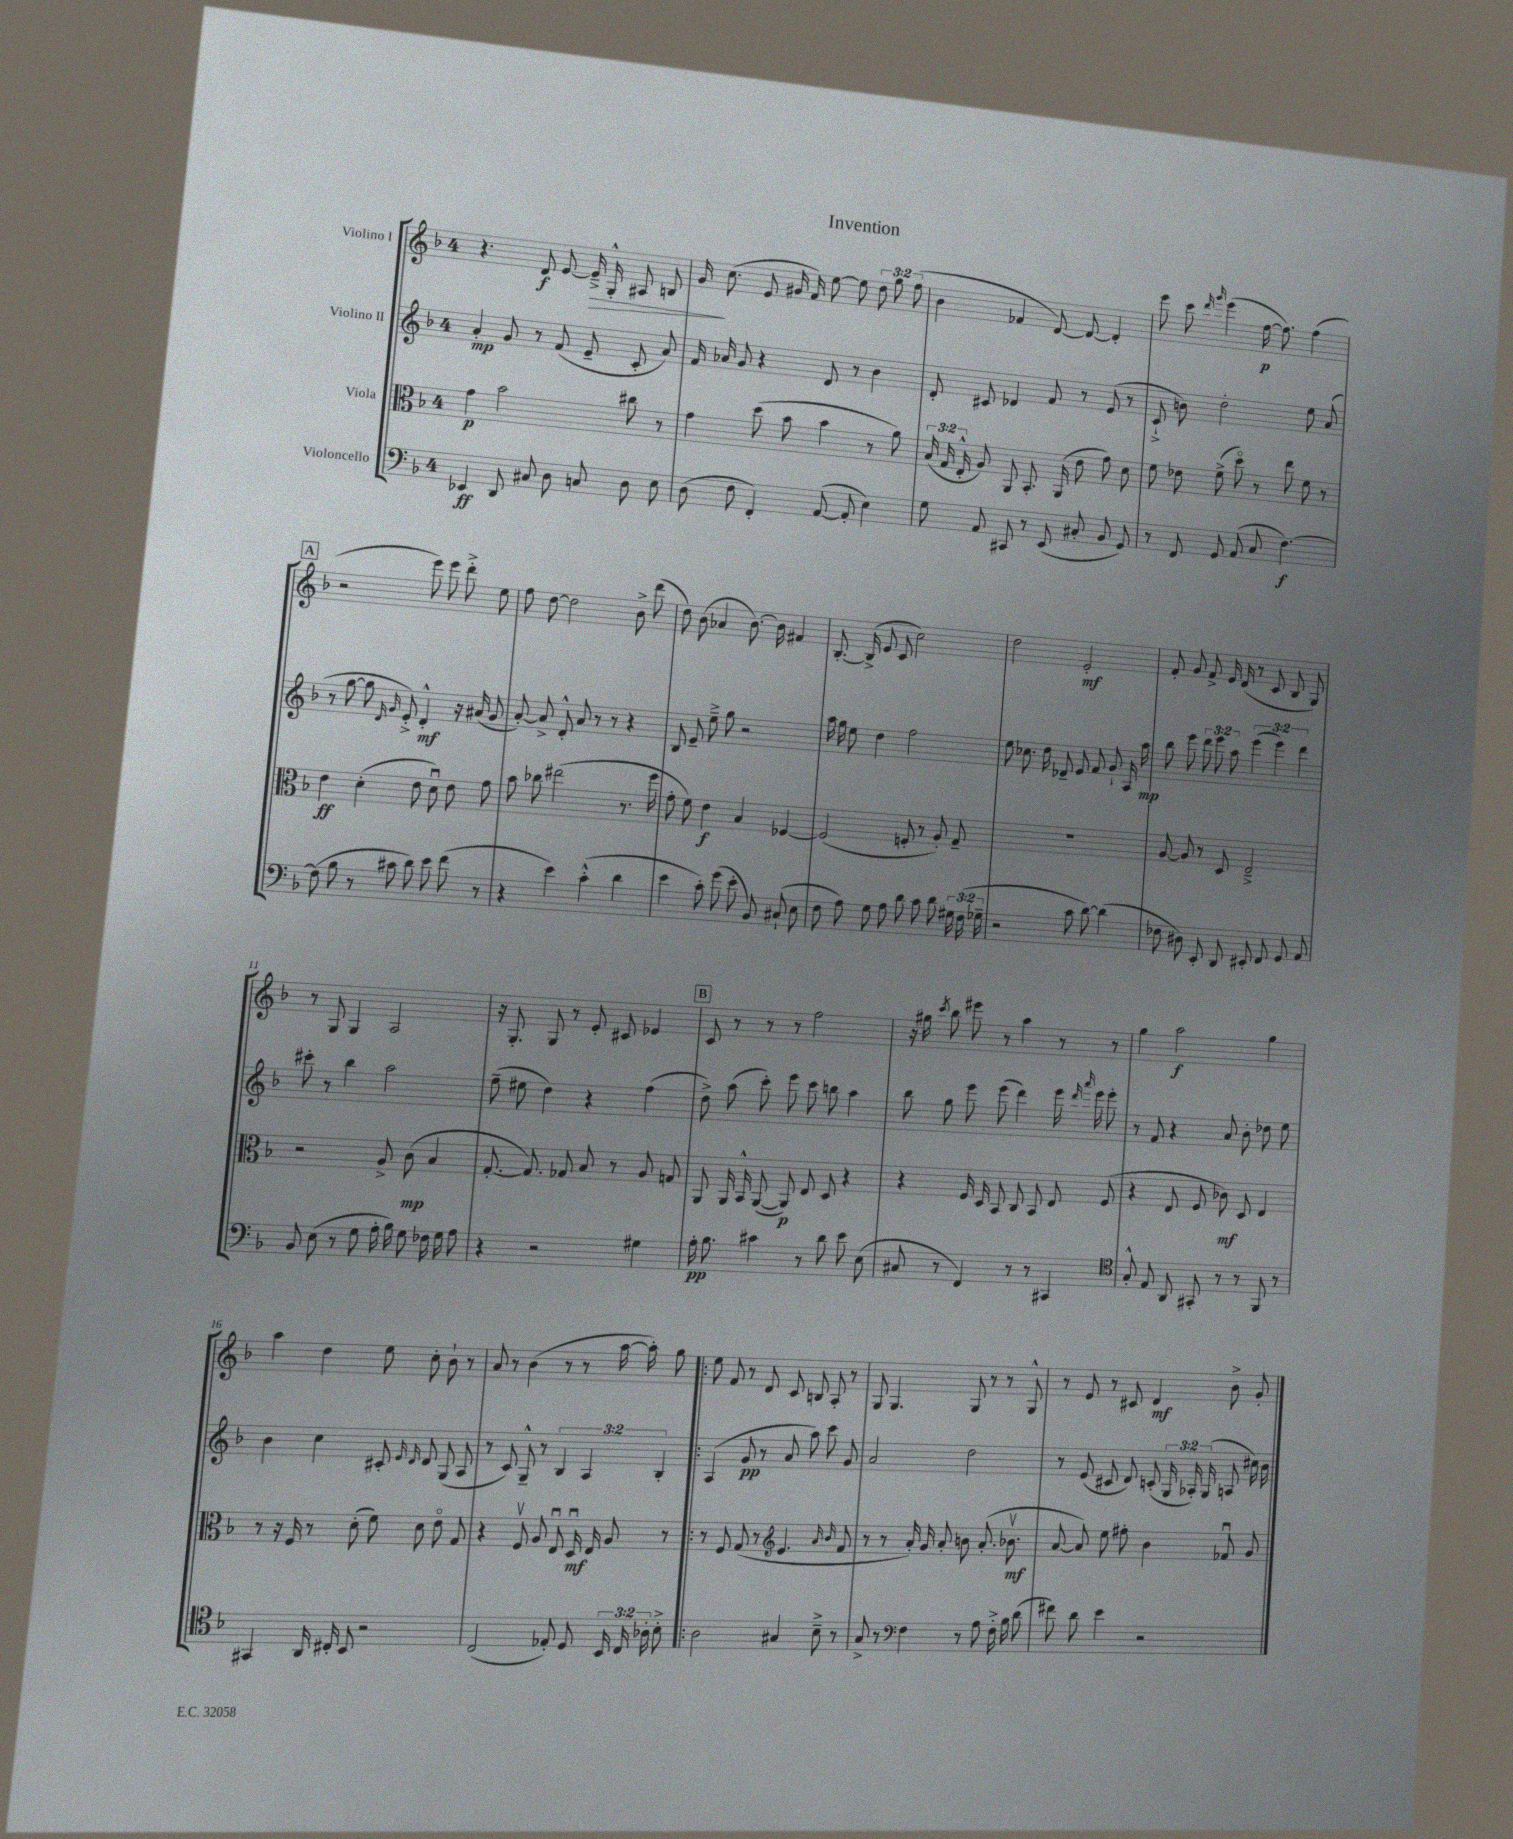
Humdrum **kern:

**kern	**kern	**kern	**kern
*staff4	*staff3	*staff2	*staff1
*clefF4	*clefC3	*clefG2	*clefG2
*k[b-]	*k[b-]	*k[b-]	*k[b-]
*M4/4	*M4/4	*M4/4	*M4/4
4EE-	4g	4a'	4.r
8DD	2b-	8g	.
8C#	.	8r	8d
8D	.	(8f	[8e
8C	.	8e~	16e~^]
.	.	.	16G'^^
8D	8cc#	8c'	8A#
8E	8r	8a)	8B
=	=	=	=
(8D	4g	16f	16g
.	.	16a-	(8.cc
8F	.	8g	.
4FF')	(8dd	4r	8e
.	8b-	.	16g#
.	.	.	16f)
([8AA	4b-	8d	[8ee
8AA']	.	8r	8ee]
4E)	8r	4b-	12dd
.	.	.	12gg
.	8a)	.	.
.	.	.	(12ff
=	=	=	=
8G	(24B-	8d'	4b-
.	24G	.	.
.	24E'^^	.	.
8AA	8A)	8c#	.
8CC#	8AA	4d-	4f-
8r	8.BB-'	.	.
(8EE	.	8f	[8d)
.	(16AA	.	.
8C#'	8e	8r	8d_
8BB-	8g)	(8e	4d']
8GG)	8d	8r	.
=	=	=	=
8r	8f	8c`^	8eee
8FF	8e-	8b)	8ccc
.	.	.	16qqddd
.	.	.	16qqggg
8GG	(8f^	2dd'	(4eee
(8AA	8ddo)	.	.
8C	8r	.	[16ff
.	.	.	8.ff])
[4.F)	8ee	.	.
.	8f	8ee	(4ff
.	8r	(8a	.
=	=	=	=
(8F]	4e	8r	2r
8B-	.	[8gg	.
8r	(4d'	8gg]	.
.	.	16qqd	.
.	.	16qqg	.
8c#	.	8e'^)	.
8d)	8e	4d'^^	8eee)
8e	8du)	.	8eee
(8f	8e	16r	8ddd'^
.	.	(16a#	.
8r	8g	8g	8ee
=	=	=	=
4r	8b-	[8a')	8ff
.	8cc-	8a^]	[8dd
4e)	(2ee#	8d'^^	2dd]
.	.	8a	.
(4c'^^	.	8r	.
.	.	8r	.
4d	8.r	4r	8b-^
.	.	.	(8ddd
.	16ff	.	.
=	=	=	=
4e	8g'	8B-	8dd)
.	8f)	8e~	(8b-
8c')	4e	8ee~^	4a-
(8g	.	8gg	.
8e'	4B-	2r	[8.b-)
8BB-)	.	.	.
.	.	.	16b-]
(8C#`	[4F-	.	4f#
8E	.	.	.
=	=	=	=
8F	(2F-]	16aa	[8.B-'
.	.	16gg	.
8A)	.	8ee	.
.	.	.	(16B-^]
8G	.	4dd	8e
8A	.	.	8c
8d	8F'	2ff	2cc)
8c	8r	.	.
8d	8A')	.	.
24G#	8G~	.	.
(24F	.	.	.
24G-~	.	.	.
=	=	=	=
2r	1r	8ee	2dd
.	.	8.cc-	.
.	.	16dd	.
.	.	8d-~	.
8c	.	8e	2e'
[8d)	.	8f	.
(4d]	.	8g`	.
.	.	16A	.
.	.	16aa	.
=	=	=	=
8F-	[8A	8bb-	8f'
8D#)	8A]	8eee	8g
8EE'	8r	12ddd	8f^
.	.	12eee	.
8DD	8D	.	16e
.	.	12aa	.
.	.	.	(16d
8EE#'	2E~^	(6eee	8r
8FF	.	.	8c
.	.	6eee)	.
8GG	.	.	8B-
.	.	6ddd	.
8AA	.	.	8G)
=	=	=	=
8BB-	2r	8ccc#'	8r
(8E	.	8r	8G
8r	.	4bb-	4G
8G	.	.	.
16A'	8A^	2aa	2A
16B-)	.	.	.
8G	(8c	.	.
16F-	4B-	.	.
16G	.	.	.
8A	.	.	.
=	=	=	=
4r	[8.G'	(8ff~	16r
.	.	.	8.G'
.	.	8ee#	.
.	8.G])	.	.
2r	.	4dd)	8G
.	8G-	.	8r
.	8B-	4r	8e'
.	8r	.	8c#
4G#	8A	(4ff	4e-
.	8G	.	.
=	=	=	=
16A'	8AA	8dd^)	8c
8.B-	.	.	.
.	16AA	(8aa	8r
.	16BB-^^	.	.
4c#	([8AA	8ccc')	8r
.	8AA])	8eee	8r
8r	8E	8ccc	2ff
8d	8D	8bb	.
8e	4r	4aa	.
(8E	.	.	.
=	=	=	=
8C#	4r	8bb-	16r
.	.	.	16gg#
.	.	.	8qccc
8r	.	8gg	8bb-
4FF)	16F	8eee	8eee#
.	16D	.	.
.	8BB-	(8eee	8r
8r	8C	4ddd)	4aa
8r	8BB-	.	.
4CC#	8E	16eee	8r
.	.	16qqddd	.
.	.	16qqaaa	.
.	.	16eee	.
.	(8F	8eee'	8r
=	=	=	=
*clefC4	*	*	*
8G'^^	4r	8r	4gg
8E	.	8f	.
8AA	8E	4r	2aa
8GG#'	8F	.	.
8r	8c-)	8a	.
8r	8D	8b-'	.
8FF	4E	8dd-	4gg
8r	.	8ee	.
=	=	=	=
4GG#	8r	4b-	4aa
.	16r	.	.
.	16F	.	.
16AA	8r	4cc	4dd
16C#'	.	.	.
8BB-	(8d'	.	.
2r	8f)	8c#'	8ee
.	.	16qqe	.
.	.	16qqd	.
.	8d	8d	8cc'
.	8eo	(8G	8b-`
.	8G	8A	8r
=	=	=	=
(2C	4r	8r	8a
.	.	8c)	8r
.	8Fv	8G~^^	(4b-
.	8A	8r	.
8E-')	8Eu	6B-	8r
8D	16Du	.	8r
.	.	6A	.
.	16E	.	.
24BB-	8A	.	[16aa
24C	.	.	.
.	.	.	16aa'])
24A-'	.	6B-'	.
8B-'^	8r	.	8gg
=!|:	=!|:	=!|:	=!|:
2A	8r	(4A	8ee
.	8F	.	8f
.	(8G	8g	8r
.	8r	8r	8d
*	*clefG2	*	*
4G#	4.e	8a	8c
.	.	8aa)	8B
8B-~^	.	8ccc	8A'
.	16qqa	.	.
.	16qqb-	.	.
8r	8f	8g	8r
=	=	=	=
8G^	8r	2a	8G
8r	8r	.	4.G
*clefF4	*	*	*
4F	16a')	.	.
.	16g	.	.
.	8a'	.	.
8r	8b	2dd	8G
8A	(8.a'	.	8r
16F'^	.	.	8r
16B-	8.b-v	.	.
(8d	.	.	8G^^
=	=	=	=
8f#)	[8a	8r	8r
8d	8a])	(8e	8e
4e	8ee	8c#	8r
.	8ff#'	8d)	8c#
2r	4b-	(8c'	4d
.	.	24G	.
.	.	24A-')	.
.	.	(24G	.
.	8f-u	8A	8b-^
.	8g	16cc#)	8g'
.	.	16b-	.
==	==	==	==
*-	*-	*-	*-
